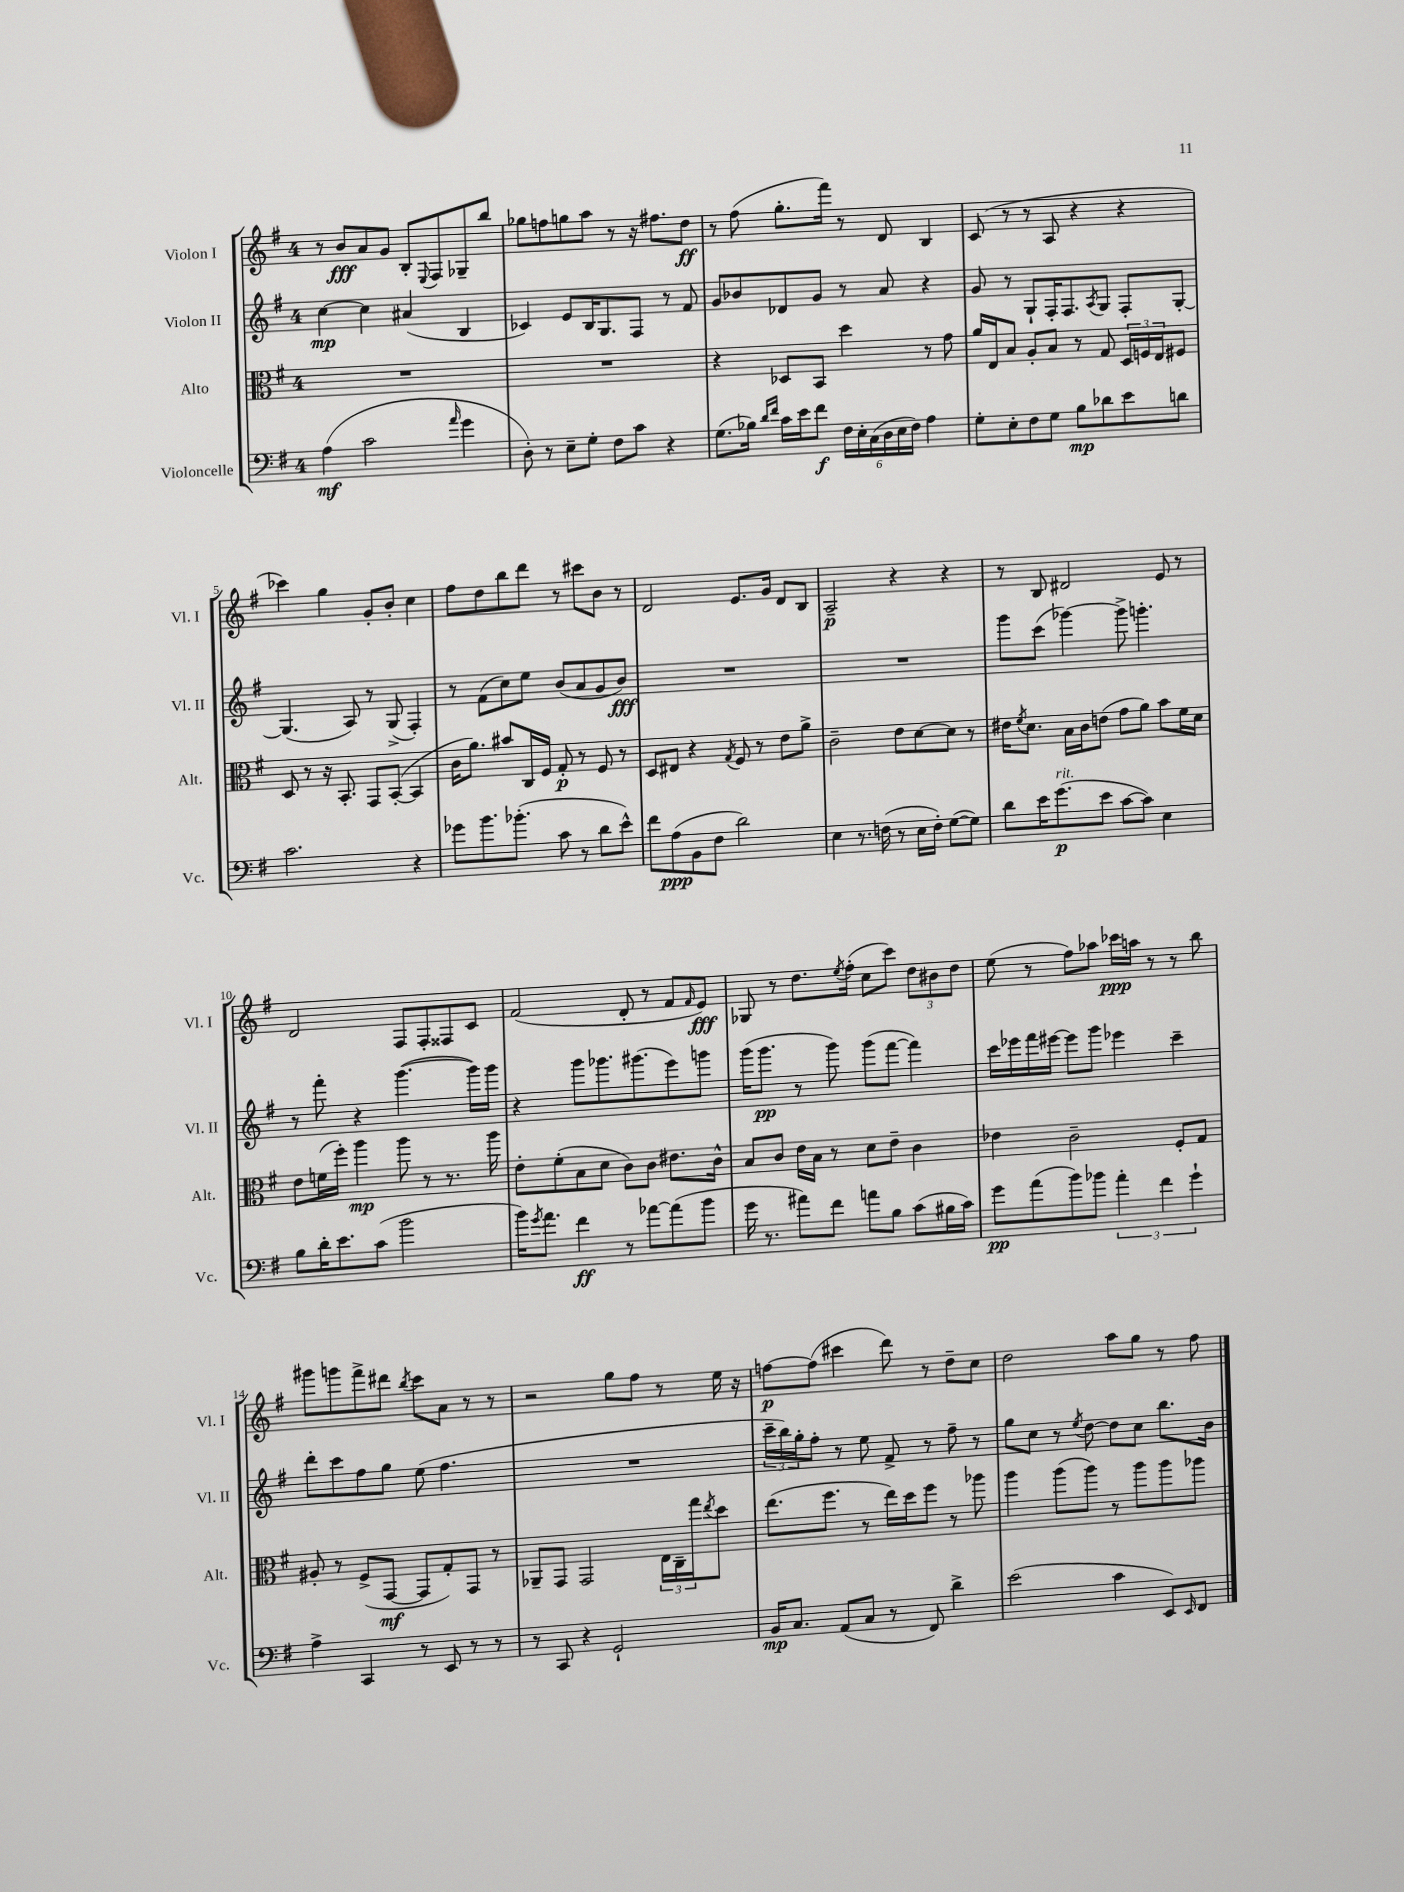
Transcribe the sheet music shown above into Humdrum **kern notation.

**kern	**kern	**kern	**kern
*staff4	*staff3	*staff2	*staff1
*clefF4	*clefC3	*clefG2	*clefG2
*k[f#]	*k[f#]	*k[f#]	*k[f#]
*M4/4	*M4/4	*M4/4	*M4/4
(4A	1r	[4cc	8r
.	.	.	8b
2c	.	4cc]	8a
.	.	.	8g
.	.	(4a#	8B'
.	.	.	8qqE
.	.	.	8F#
16qqa	.	.	.
4g	.	4B	8G-~
.	.	.	8bb
=	=	=	=
8D')	1r	4c-)	8gg-
8r	.	.	8ff
8E~	.	8e	8gg
8G'	.	16B	8aa
.	.	8.G	.
8F#	.	.	8r
8c	.	8F#	16r
.	.	.	8.ff#
4r	.	8r	.
.	.	8f#	8dd
=	=	=	=
(8.G	4r	8g	8r
.	.	8b-	(8ff#
16B-)	.	.	.
16qqd	.	.	.
16qqf#	.	.	.
16c	8D-	8d-	8.gg'
16e	.	.	.
8f#	8BB	8g	.
.	.	.	16fff#)
24F#	4dd	8r	8r
24E'	.	.	.
(24C	.	.	.
24D	.	8a	8d
24E	.	.	.
24F#)	.	.	.
4A	8r	4r	4B
.	8g	.	.
=	=	=	=
8G'	16a	8g	(8c
.	16E	.	.
8E'	8B	8r	8r
8F#	8A'	8G`	8r
8G	8B	16F#'	8A
.	.	8.F#	.
8B	8r	.	4r
.	.	8qA	.
8d-	8G	8G	.
8e	24D	8F#'	4r
.	24F	.	.
.	24E	.	.
8d	8F#	[8G'	.
=	=	=	=
2.c	8D	(4.G]	4ccc-)
.	8r	.	.
.	16r	.	4gg
.	8.BB'	.	.
.	.	8A)	.
.	8GG	8r	8g'
.	([8BB'	(8G^	8b'
4r	4BB]	4F#')	4cc
=	=	=	=
8g-	16c	8r	8ff#
.	8.a)	.	.
8.b	.	(8f#	8dd
.	8b#	8cc)	8bb
(8.b-'	.	.	.
.	16C	8ee	8ddd
.	16F#	.	.
8c	8G'	(8b	8r
8r	8r	8a	8ccc#
8d	8F#	8g	8b
8e^^)	8r	8b)	8r
=	=	=	=
8f#	8D	1r	2d
(8A	8E#	.	.
8BB	4r	.	.
8F#	.	.	.
.	8qG	.	.
2d)	8F#	.	8.e
.	8r	.	.
.	.	.	16g
.	8e	.	8d
.	8a^	.	8B
=	=	=	=
4E	2c~	1r	2A~
8.r	.	.	.
(16F	.	.	.
8r	8e	.	4r
16E	[8d	.	.
16F')	.	.	.
([8G	8d]	.	4r
8G])	8r	.	.
=	=	=	=
8d	16e#	8ggg	8r
.	8qf#	.	.
.	8.d	.	.
16e	.	(8ccc	8B
(8.g	.	.	.
.	16B	[4ggg-)	2d#
.	16c	.	.
8e	(8e	.	.
[8c	8g	8ggg-^]	.
8c])	8a)	4.ggg'	.
4E	8b	.	8e
.	16f#	.	8r
.	16d	.	.
=	=	=	=
8B	8e	8r	2d
16d'	(16f	8fff#'	.
8.e	16ff#')	.	.
.	4aa	4r	.
(8c	.	.	.
2b	8aa	([4.ggg	8F#
.	8r	.	8F#'
.	8.r	.	8F##
.	.	16ggg])	8c
.	16aa	16ggg	.
=	=	=	=
16b)	8e'	4r	(2f#
8qg	.	.	.
8.a	.	.	.
.	(8f#'	.	.
4f#	8B	8ggg	.
.	8d	8.ggg-	.
8r	8c)	.	8d'
.	.	(8.ggg#	.
[8a-	8c	.	8r
(8a-]	8.e#	8eee)	8f#
.	.	.	16qqf#
8b	.	8ggg	8e)
.	16c^^	.	.
=	=	=	=
16g	8B	(16ggg	8G-
8.r	.	8.ggg	.
.	8c	.	8r
8a#)	16e	8r	8.dd
.	16B	.	.
8f#	8r	8ggg)	.
.	.	.	8qee
.	.	.	(16ff#'
8a	8d	(8ggg	8cc
8B	8e~	[8fff#	8ccc)
(8c	4c	4fff#])	12dd
.	.	.	12b#
16B#	.	.	.
.	.	.	12dd
16c)	.	.	.
=	=	=	=
8g	4e-	16ccc	(8ee
.	.	16eee-	.
(8a	.	16fff#	8r
.	.	[16eee#	.
8b)	2c~	8eee#]	8ff#)
8b-	.	8ggg	8aa-
6a'	.	4eee-	16ccc-
.	.	.	16aa
.	.	.	8r
6f#	.	.	.
.	8F#'	4ccc~	8r
6g`	.	.	.
.	8G	.	8bb
=	=	=	=
4A^	8A#'	8ddd'	8ggg#
.	8r	8ccc	8ggg
4CC	(8F#^	8ff#	8fff#^
.	[8GG	8gg	8ddd#
.	.	.	8qbb
8r	8GG]	(8ee	8ccc
8EE	8G')	4.ff#	8a
8r	8GG	.	8r
8r	8r	.	8r
=	=	=	=
8r	8AA-~	1r	2r
8CC	8GG	.	.
4r	2GG	.	.
2GG`	.	.	8gg
.	.	.	8ff#
.	24E	.	8r
.	24C~	.	.
.	24gg	.	.
.	8qee	.	.
.	8dd	.	16ee
.	.	.	16r
=	=	=	=
16BB	(8.ee	24ccc~	[8ff
.	.	24bb)	.
8.C	.	.	.
.	.	24gg'	.
.	.	8ff#'	(8ff]
.	8.ff#	.	.
(8AA	.	8r	4ccc#
8C	8r	8ee	.
8r	16ee)	8f#^	8ddd)
.	16dd	.	.
8FF#)	8ff#	8r	8r
4d^	8r	8ff#~	8dd~
.	8aa-	8r	8cc
=	=	=	=
(2e	4aa	8gg	2dd
.	.	8cc	.
.	(8aa	8r	.
.	.	8qee	.
.	8aa)	[8dd	.
4c	8r	8dd]	8aa
.	8aa	8cc	8gg
8EE)	8aa	8.bb	8r
16qqEE	.	.	.
8FF#	8aa-	.	8ff#
.	.	16b	.
==	==	==	==
*-	*-	*-	*-
